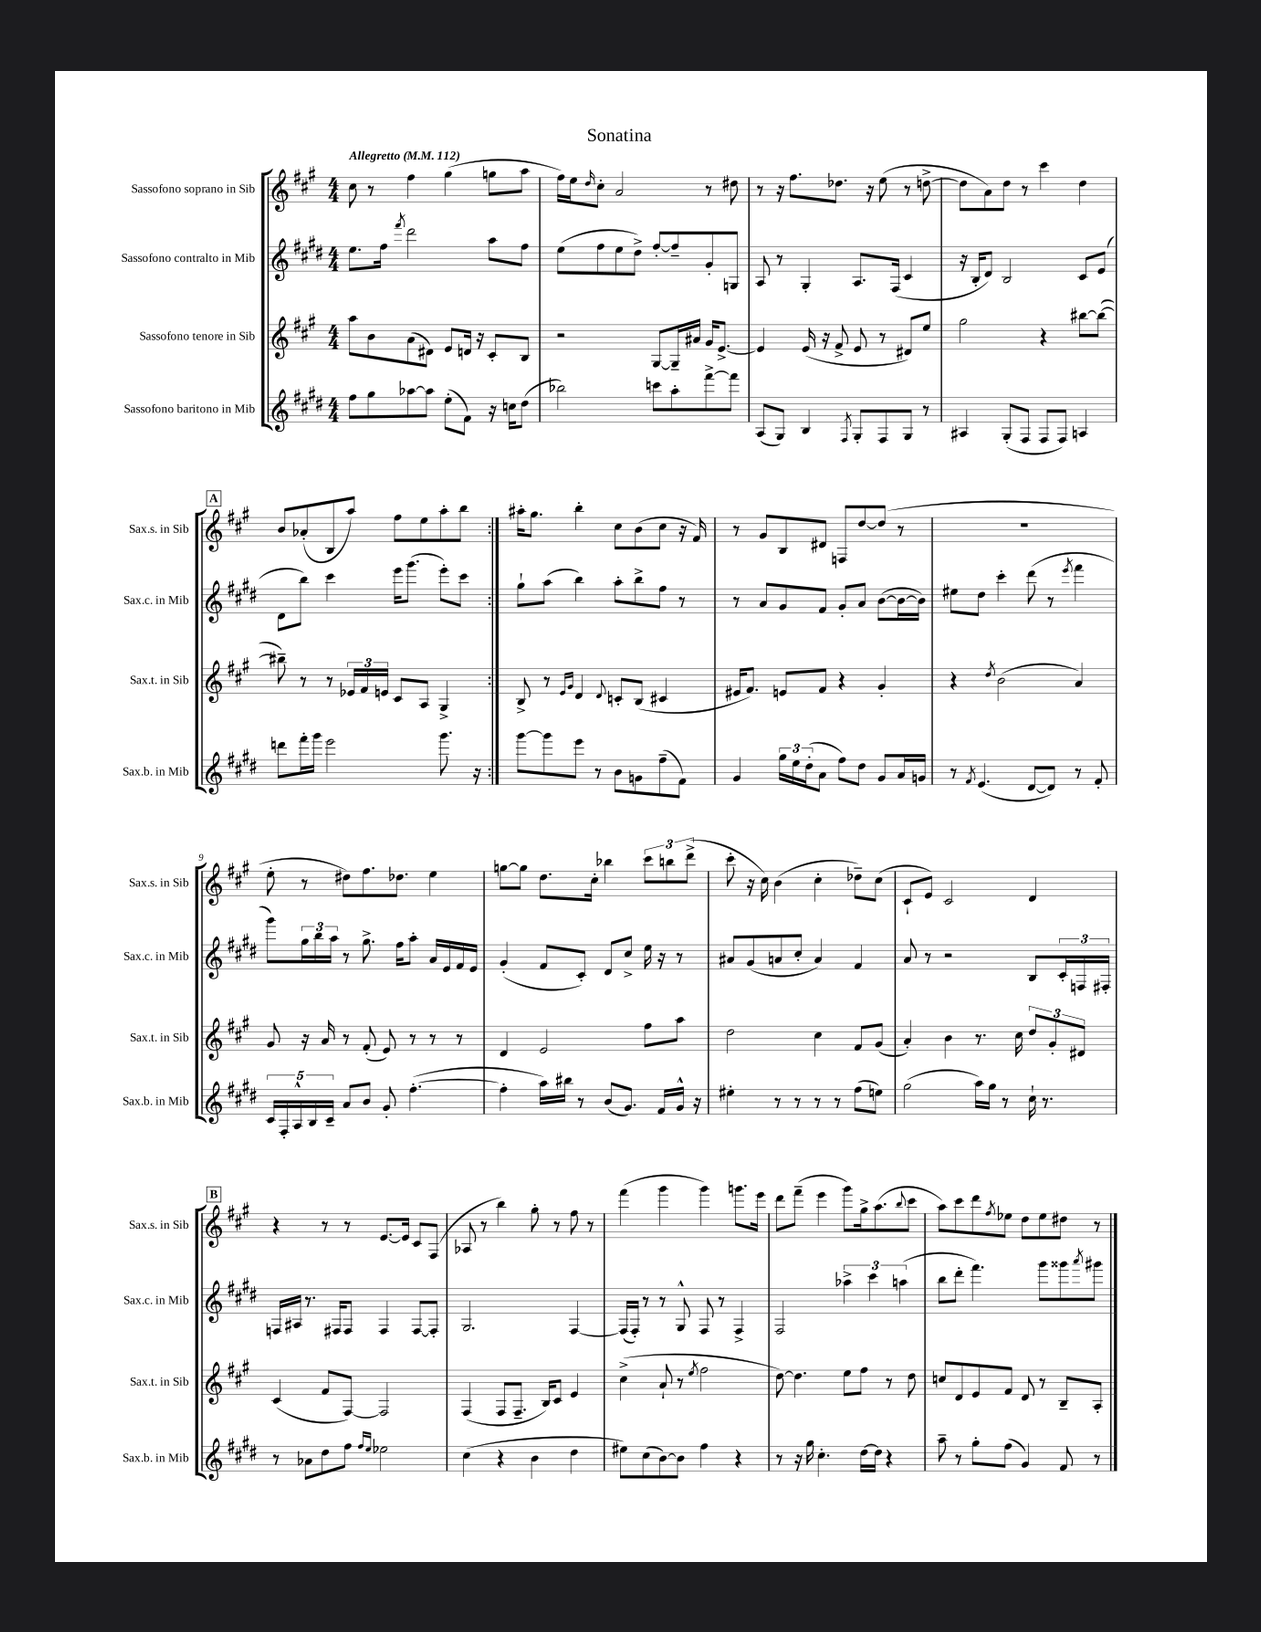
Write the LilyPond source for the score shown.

\header { title = "Sonatina" }
<<
\new StaffGroup <<
\new Staff = "s0" \with { instrumentName = "Sassofono soprano in Sib" shortInstrumentName = "Sax.s. in Sib" } {
    \clef treble \key a \major \numericTimeSignature \time 4/4 \tempo "Allegretto" 4 = 112
    \repeat volta 2 { cis''8 r8 fis''4 gis''4( g''8 a''8 |
    fis''16) e''16 \grace { d''16 } cis''8-. a'2 r8 dis''8 |
    r8 r16 fis''8. des''8. r16 e''8( r8 d''8~-> |
    d''8 a'8) d''8 r8 cis'''4 d''4 |
    \mark \markup { \box "A" } b'8 aes'8-.( b8 a''8) fis''8 e''8 a''8-. b''8 | }
    ais''16-. gis''8. b''4-. cis''8 b'8( cis''8 r16 fis'16) |
    r8 gis'8 b8 dis'8 f8 d''8~ d''8( r8 |
    R1 |
    e''8-. r8 dis''8) fis''8. des''8. e''4 |
    g''8~ g''8 d''8. cis''16-. bes''4 \tuplet 3/2 { cis'''8 b''8 d'''8->( } |
    cis'''8-. r16 cis''16) b'4( cis''4-. des''8--) cis''8( |
    cis'8-! e'8) cis'2 d'4 |
    \mark \markup { \box "B" } r4 r8 r8 e'8.~ e'16 cis'8 fis8( |
    aes8 r8 b''4) gis''8-. r8 fis''8 r8 |
    fis'''4( gis'''4 gis'''4) g'''8. e'''16 |
    d'''8 fis'''8--( e'''4 gis'''8) gis''16-> a''8.( \appoggiatura { b''8 } cis'''8 |
    a''8) cis'''8 d'''8 \acciaccatura { fis''8 } ees''8 d''8 ees''8 dis''8 r8 \bar "|." |
}
\new Staff = "s1" \with { instrumentName = "Sassofono contralto in Mib" shortInstrumentName = "Sax.c. in Mib" } {
    \clef treble \key e \major \numericTimeSignature \time 4/4
    \repeat volta 2 { e''8. fis''16 \acciaccatura { fis'''8 } dis'''2 a''8 fis''8 |
    e''8( fis''8 e''8 dis''8->) fis''8~-. fis''8-- gis'8-. g8 |
    a8 r8 gis4-. a8. fis16( cis'4 |
    r16 b16-. dis'8) b2 cis'8 e'8( |
    \mark \markup { \box "A" } dis'8 b''8) cis'''4 e'''16 gis'''8.( e'''8-.) cis'''8 | }
    gis''8-! a''8( b''4) a''8-. b''8-> fis''8 r8 |
    r8 a'8 gis'8 fis'8 gis'8-. a'8 b'8~( b'16~ b'16) |
    eis''8 dis''8 cis'''4-. dis'''8( r8 \acciaccatura { e'''8 } fis'''4 |
    gis'''8) \tuplet 3/2 { gis''16 b''16 a''16 } r8 gis''8.-> fis''16 a''8-. a'16 e'16 fis'16 e'16 |
    gis'4-.( fis'8 cis'8-.) dis'8 cis''8-> e''16 r16 r8 |
    ais'8 gis'8( a'8 cis''8-. a'4) fis'4 |
    a'8 r8 r2 b8 \tuplet 3/2 { cis'16-. f16 fis16-. } |
    \mark \markup { \box "B" } f16 ais16 r8. fis16 fis8 fis4 fis8~ fis8-. |
    gis2. fis4~ |
    fis16( fis16-.) r8 r8 gis8-^ fis8 r8 fis4-> |
    fis2 \tuplet 3/2 { aes''4-> cis'''4 a''4( } |
    b''8 dis'''8-. fis'''4.) gis'''8 gisis'''8 \acciaccatura { a'''8 } gis'''8 \bar "|." |
}
\new Staff = "s2" \with { instrumentName = "Sassofono tenore in Sib" shortInstrumentName = "Sax.t. in Sib" } {
    \clef treble \key a \major \numericTimeSignature \time 4/4
    \repeat volta 2 { a''8 b'8 a'8( dis'8) e'8 d'16 r16 cis'8-. b8 |
    r2 gis8~ gis16-- ais'16 gis'16 e'8.~-> |
    e'4 e'16( r16 fis'8-> e'8 r8 dis'8) e''8 |
    gis''2 r4 bis''8~ bis''8~( |
    \mark \markup { \box "A" } bis''8--) r8 r8 \tuplet 3/2 { ees'16 fis'16 e'16 } cis'8 a8 gis4-> | }
    b8-> r8 \grace { e'16 gis'16 } d'4 \appoggiatura { d'8 } c'8-. b8( cis'4 |
    eis'16 fis'8.) e'8 fis'8 r4 gis'4-. |
    r4 \acciaccatura { d''8 } b'2( a'4) |
    gis'8 r16 a'16 r8 fis'8-.( e'8) r8 r8 r8 |
    d'4 e'2 fis''8 a''8 |
    d''2 cis''4 fis'8 gis'8( |
    a'4-.) b'4 r8. cis''16 \tuplet 3/2 { d''8 gis'8-. dis'8 } |
    \mark \markup { \box "B" } cis'4( fis'8 fis8~) fis2 |
    fis4( fis8 fis8.-- b16) cis'8 e'4 |
    cis''4->( a'8-! r8 \acciaccatura { e''8 } fis''2 |
    d''8~) d''4. e''8 fis''8 r8 d''8 |
    c''8 d'8 e'8 fis'8 d'8 r8 b8-- a8-. \bar "|." |
}
\new Staff = "s3" \with { instrumentName = "Sassofono baritono in Mib" shortInstrumentName = "Sax.b. in Mib" } {
    \clef treble \key e \major \numericTimeSignature \time 4/4
    \repeat volta 2 { fis''8 gis''8 aes''8~ aes''8 e''8-.( fis'8) r16 c''16 dis''8( |
    bes''2) c'''8 a''8-. fis'''8~-> fis'''8 |
    a8( gis8) b4 \acciaccatura { fis8 } gis8-. fis8 gis8 r8 |
    ais4 gis8-.( fis8 fis8 fis8) a4 |
    \mark \markup { \box "A" } d'''8 fis'''16-. gis'''16 e'''2 gis'''8. r16 | }
    gis'''8~ gis'''8 e'''8 r8 b'8 g'8 fis''8--( fis'8) |
    gis'4 \tuplet 3/2 { gis''16 e''16 dis''16-.( } a'8 fis''8) dis''8 gis'8 a'16 g'16 |
    r8 \acciaccatura { fis'8 } e'4.( dis'8~ dis'8) r8 fis'8-. |
    \tuplet 5/4 { cis'16 fis16-. a16-^ b16 cis'16-- } a'8 b'8 gis'8-. fis''4.~-.( |
    fis''4-. a''16) bis''16 r8 b'8( gis'8.) fis'16 gis'16-^ r16 |
    eis''4-. r8 r8 r8 r8 fis''8( e''8) |
    gis''2( a''16) gis''16 r8 cis''16-! r8. |
    \mark \markup { \box "B" } r8 aes'8 dis''8 fis''8 \grace { fis''16 e''16 } ees''2 |
    cis''4( r4 b'4 dis''4 |
    eis''8) cis''8( b'8~) b'8 fis''4 r4 |
    r8 r16 gis''16 cis''4.-. dis''16~ dis''16 r4 |
    a''8-- r8 gis''8-. fis''8( gis'4) fis'8 r8 \bar "|." |
}
>>
>>
